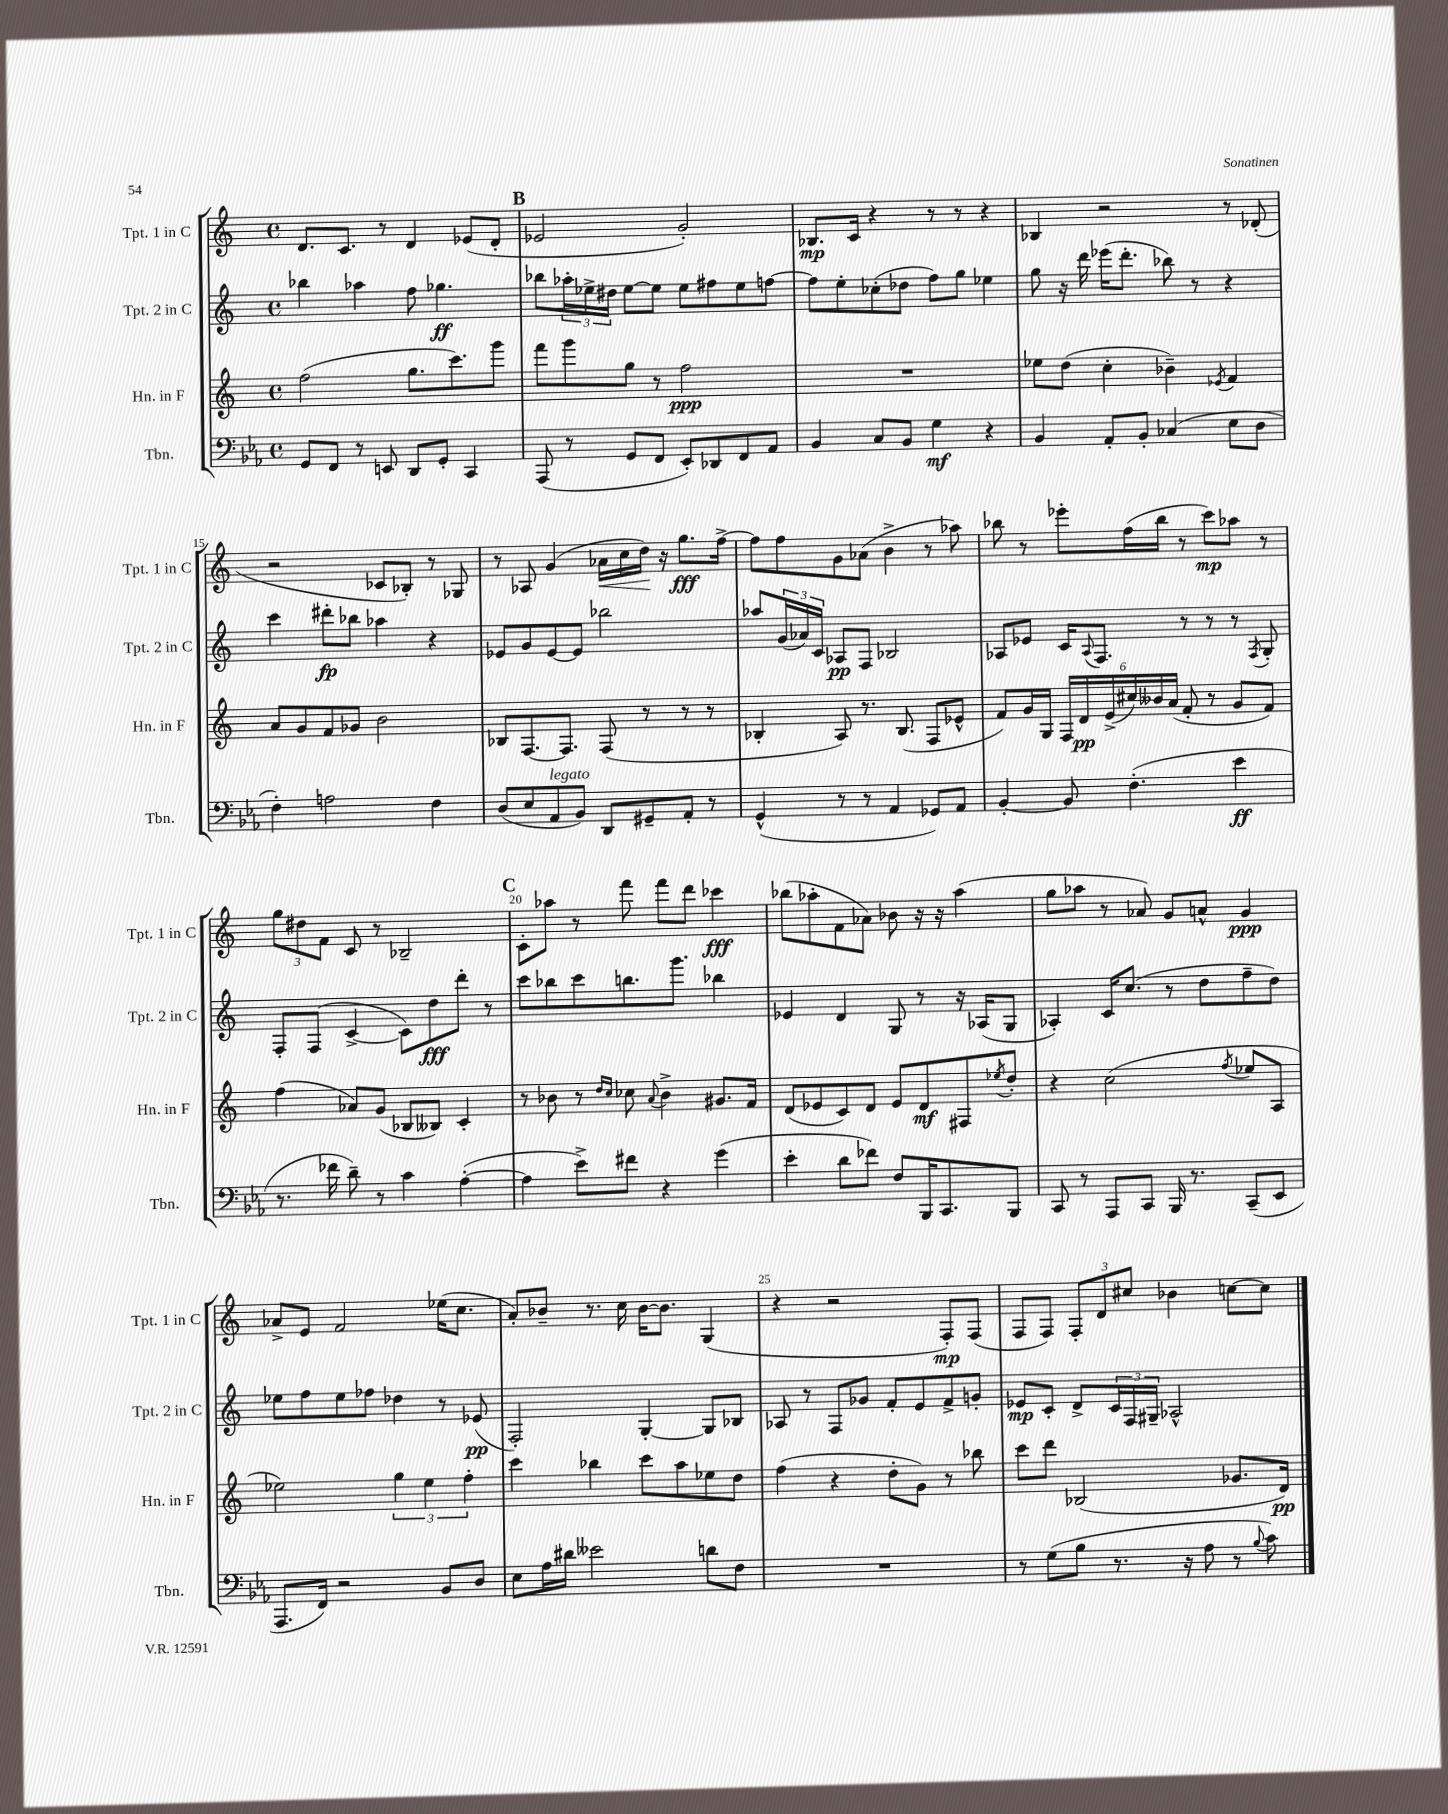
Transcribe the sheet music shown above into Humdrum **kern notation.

**kern	**kern	**kern	**kern
*staff4	*staff3	*staff2	*staff1
*clefF4	*clefG2	*clefG2	*clefG2
*k[b-e-a-]	*k[]	*k[]	*k[]
*M4/4	*M4/4	*M4/4	*M4/4
*met(c)	*met(c)	*met(c)	*met(c)
8GG	(2ff	4bb-	8.d
8FF	.	.	.
.	.	.	8.c
8r	.	4aa-	.
8EE	.	.	8r
8DD	8.gg	8ff	4d
8GG'	.	4.gg-	.
.	8.ccc)	.	.
4CC	.	.	(8e-
.	8ggg	.	8d'
=	=	=	=
(8AAA-	8fff	8bb-	2e-
8r	8ggg	24aa-'	.
.	.	24ee-^	.
.	.	24dd#	.
8GG	8gg	[8ee-	.
8FF	8r	8ee-]	.
8EE-')	2ff	8ee-	2g')
8DD-	.	8ff#	.
8FF	.	8ee-	.
8AA-	.	[8ff	.
=	=	=	=
4BB-	1r	8ff]	8.B-
.	.	8ee'	.
.	.	.	16c
8C	.	(8cc-'	4r
8BB-	.	8dd-	.
4G	.	8ff)	8r
.	.	8gg	8r
4r	.	4ee-	4r
=	=	=	=
4BB-	8ee-	8gg	4B-
.	(8dd	16r	.
.	.	16ddd	.
8AA-'	4cc'	(16eee-	2r
.	.	8.ddd'	.
8BB-'	.	.	.
(4C-	4b-~)	8bb-)	.
.	.	8r	.
.	8qe-	.	.
8E-	4f	4r	8r
8D	.	.	(8d-'
=	=	=	=
4F')	8a	4ccc	2r
.	8g	.	.
2A	8f	8ddd#'	.
.	8g-	8bb-	.
.	2b	4aa-	8c-
.	.	.	8B-')
4F	.	4r	8r
.	.	.	8G-
=	=	=	=
(8D	8B-	8e-	8r
8E-	[8.F	8g	8A-
8AA-	.	[8e-	(4g
.	8.F]	.	.
8BB-)	.	8e-]	.
8DD	(8F	2bb-	16a-
.	.	.	16cc
8GG#~	8r	.	16dd)
.	.	.	16r
8AA-'	8r	.	8.gg
8r	8r	.	.
.	.	.	[16ff^
=	=	=	=
(4GG^^	4B-'	8aa-	8ff]
.	.	(24g	8ff
.	.	24a-)	.
.	.	24c	.
8r	8A)	8A-	8g
8r	8.r	8F	(8a-
4AA-	.	2B-	4b^
.	(8.B-	.	.
8GG-)	8F	.	8r
8AA-	8e-^^	.	8aa-)
=	=	=	=
[4BB-'	8f)	8A-	8bb-
.	16g	8e-	8r
.	16G	.	.
8BB-]	24F	16c	8eee-'
.	24d	.	.
.	.	8qqA-	.
.	.	8.F	.
.	(24e^	.	.
(4.F'	24cc#)	.	(16ff
.	24b--	.	.
.	.	.	16bb-
.	(24a	.	.
.	8f'	8r	8r
.	8r	8r	8ccc)
4e-	8g	8r	8aa-
.	.	8qF	.
.	8f)	8G'	8r
=	=	=	=
8.r	(4ff	8F'	12gg
.	.	.	12dd#
.	.	(8F	.
.	.	.	12f
16f-	.	.	.
8d~)	8a-)	[4c^	8c
8r	(8g	.	8r
4c	8B-	8c])	2B-~
.	8B--)	8dd	.
([4A-'	4c'	8ddd'	.
.	.	8r	.
=	=	=	=
4A-]	8r	8ccc	8c'
.	8b-	8bb-	8aa-
8e-^)	8r	8ccc	8r
.	16qqdd	.	.
.	16qqcc	.	.
8f#	8cc-	8.bb	8fff
.	8qqa	.	.
4r	4b-^	.	8fff
.	.	8.ggg	.
.	.	.	8ddd
(4g	8.g#	4bb-	4ccc-
.	16f	.	.
=	=	=	=
4e-'	(8d	4e-	(8bb-
.	8e-	.	8aa-'
8d	8c)	4d	8f
8f-)	8d	.	8a-)
8F	8e-	8G	8b-
16BBB-	8d	8r	16r
8.CC	.	.	16r
.	8F#	16r	(4aa-
.	.	(16A-	.
.	8qee-	.	.
8BBB-	8dd'	8G	.
=	=	=	=
8CC	4r	4A-')	8gg
8r	.	.	8aa-
8AAA-	(2cc	16c	8r
.	.	(8.cc	.
8CC	.	.	8a-)
16BBB-	.	8r	8g
8.r	.	.	.
.	.	8dd	8a^^
.	8qff	.	.
(8CC~	8ee-	8ff~	4g
8EE-	8A	8dd)	.
=	=	=	=
8.AAA-	2ee-)	8ee-	8a-^
.	.	8ff	8e
16FF)	.	.	.
2r	.	8ee-	2f
.	.	8ff-	.
.	6gg	4dd-	.
.	6ee-	.	.
8BB-	.	8r	(16ee-
.	.	.	8.cc
.	6ff'	.	.
8D	.	(8e-	.
=	=	=	=
8E-	4ccc	2F')	8a')
16A-	.	.	8b-~
16d#	.	.	.
2e--	4bb-	.	8.r
.	.	.	16cc
.	8ccc	[4G'	[16b-
.	.	.	8.b-]
.	8aa	.	.
8d	8ee-	8G]	(4G
8F	8dd	8B-	.
=	=	=	=
1r	(4ff	8A-	4r
.	.	8r	.
.	4r	8F	2r
.	.	8g-	.
.	8dd'	8f'	.
.	8g)	8e	.
.	8r	8f^	8F')
.	8bb-	8g'	(8F
=	=	=	=
8r	8ccc	8e-	8F
(8G	8ddd	8c'	8F)
8B-	(2B-	8d^	12F'
.	.	.	12d
8.r	.	24c	.
.	.	24F	12cc#
.	.	24G#~	.
.	.	2A-^^	4b-
16r	.	.	.
8A-	.	.	.
8r	8.g-	.	[8cc
8qqB-	.	.	.
8c)	.	.	8cc]
.	16d)	.	.
==	==	==	==
*-	*-	*-	*-
